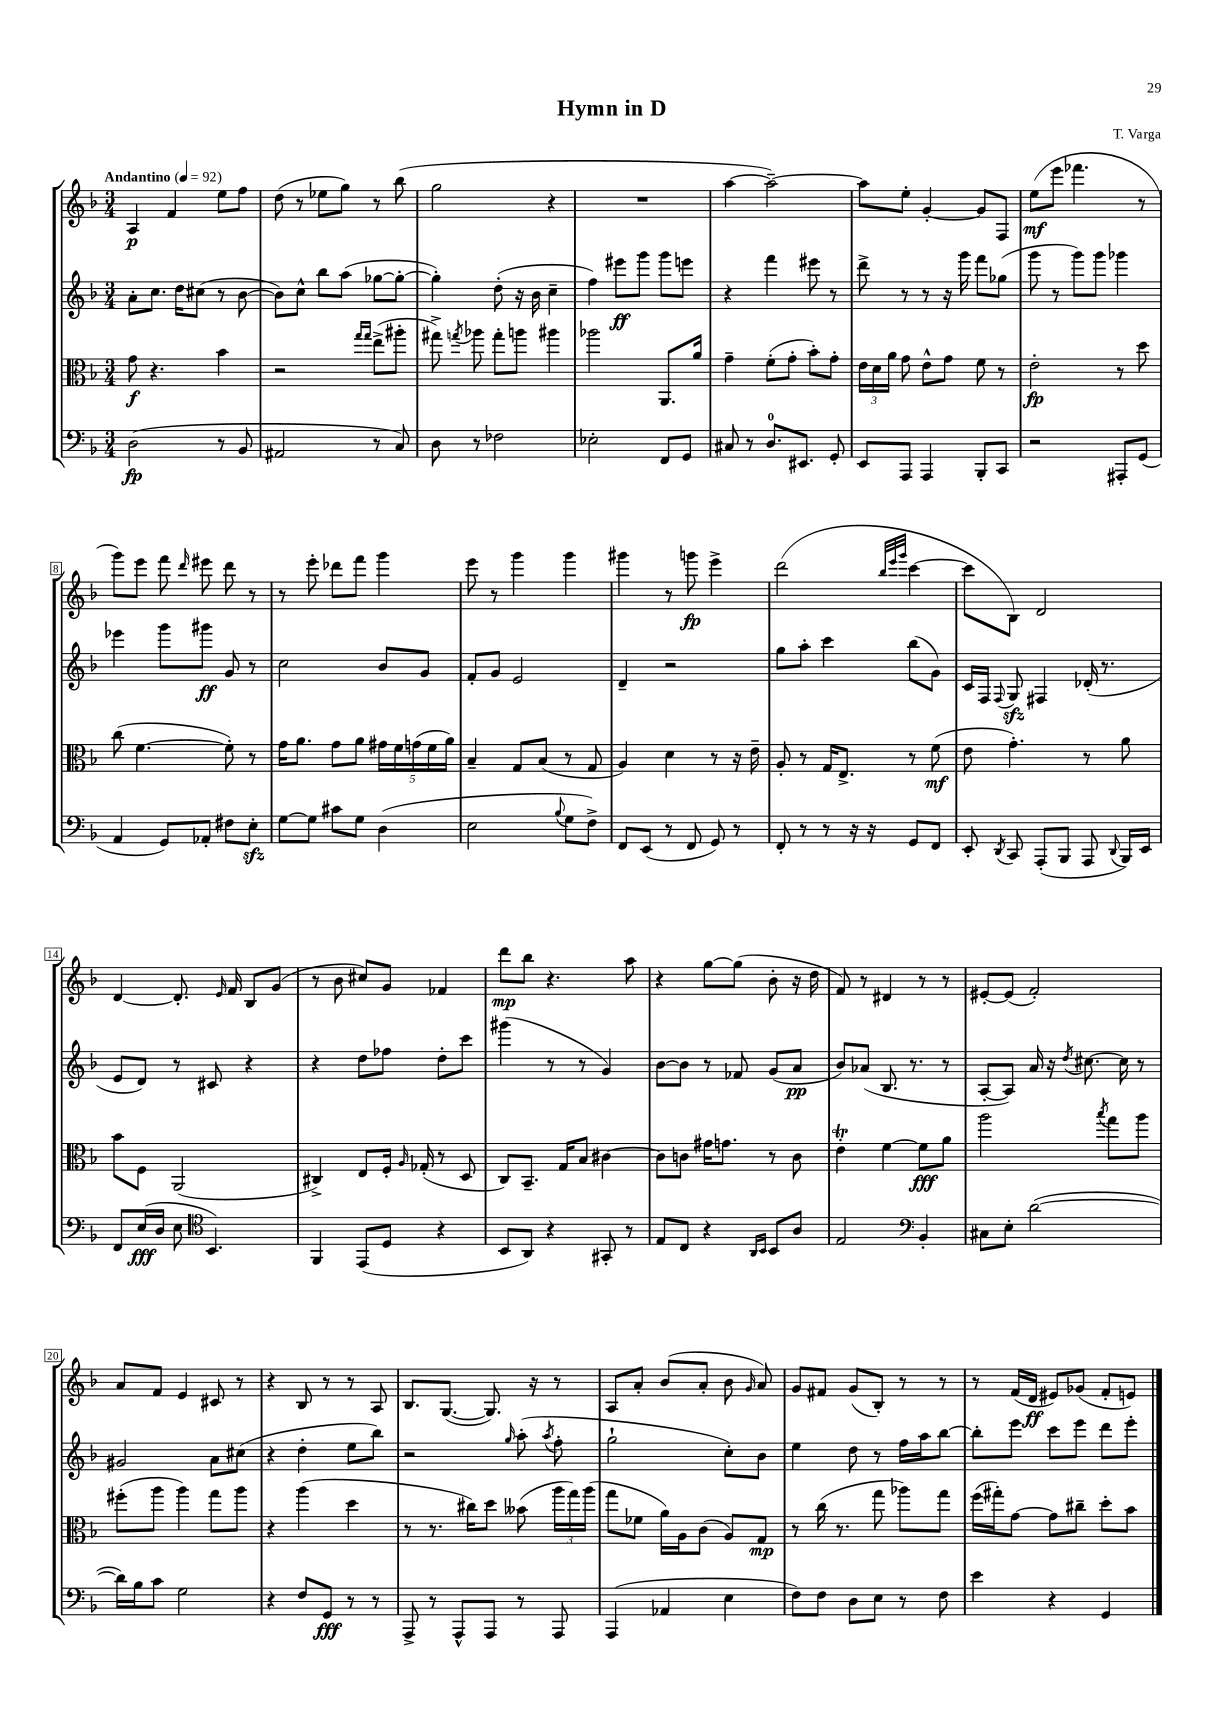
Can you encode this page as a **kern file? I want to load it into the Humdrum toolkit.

**kern	**kern	**kern	**kern
*staff4	*staff3	*staff2	*staff1
*clefF4	*clefC3	*clefG2	*clefG2
*k[b-]	*k[b-]	*k[b-]	*k[b-]
*M3/4	*M3/4	*M3/4	*M3/4
*MM92	*MM92	*MM92	*MM92
(2D	8g	8a'	4A
.	4.r	8.cc	.
.	.	.	4f
.	.	16dd	.
.	.	(8cc#	.
8r	4b-	8r	8ee
8BB-	.	[8b-	8ff
=	=	=	=
2AA#	2r	8b-])	(8dd
.	.	8cc^^	8r
.	.	8bb-	8ee-
.	.	(8aa	8gg)
.	16qqgg	.	.
.	16qqgg	.	.
8r	(8ee^	[8gg-	8r
8C)	8aa#'	8gg-'_	(8bb-
=	=	=	=
8D	8gg#^)	4gg-'])	2gg
.	8qgg	.	.
8r	8aa-	.	.
2F-	8gg'	(8dd'	.
.	8aa	16r	.
.	.	16b-	.
.	4aa#	4cc~	4r
=	=	=	=
2E-'	2aa-	4ff)	2.r
.	.	8eee#	.
.	.	8ggg	.
8FF	8.AA	8ggg	.
8GG	.	8eee	.
.	16a	.	.
=	=	=	=
8C#	4g~	4r	[4aa
8r	.	.	.
8.D	(8f'	4fff	2aa~_)
.	8g'	.	.
8.EE#	.	.	.
.	8b-')	8eee#	.
8GG'	8g'	8r	.
=	=	=	=
8EE	24e	8ddd^	8aa]
.	24d	.	.
.	24a	.	.
8AAA	8g	8r	8ee'
4AAA	8e^^	8r	[4g'
.	8g	16r	.
.	.	16ggg	.
8BBB-'	8f	8fff	8g]
8CC	8r	(8gg-	8F
=	=	=	=
2r	2e'	8ggg	(8ee
.	.	8r	8eee
.	.	8ggg)	4.fff-
.	.	8ggg	.
8AAA#'	8r	4ggg-	.
(8GG	8dd	.	8r
=	=	=	=
4AA	(8cc	4eee-	8ggg)
.	[4.f	.	8eee
8GG)	.	8ggg	8fff
.	.	.	16qqddd
8AA-'	.	8ggg#	8eee#
8F#	8f'])	8g	8ddd
8E'	8r	8r	8r
=	=	=	=
[8G	16g	2cc	8r
.	8.a	.	.
8G]	.	.	8eee'
8c#	8g	.	8ddd-
8G	8a	.	8fff
(4D	20g#	8b-	4ggg
.	20f	.	.
.	(20g	.	.
.	.	8g	.
.	20f	.	.
.	20a)	.	.
=	=	=	=
2E	4B-~	8f'	8eee
.	.	8g	8r
.	8G	2e	4ggg
.	(8B-	.	.
8qqB-	.	.	.
8G	8r	.	4ggg
8F^)	8G	.	.
=	=	=	=
8FF	4A)	4d~	4ggg#
(8EE	.	.	.
8r	4d	2r	8r
8FF	.	.	8ggg
8GG)	8r	.	4eee^
8r	16r	.	.
.	16e~	.	.
=	=	=	=
8FF'	8A'	8gg	(2ddd
8r	8r	8aa'	.
8r	16G	4ccc	.
.	8.E^	.	.
16r	.	.	.
16r	.	.	.
.	.	.	32qqbb-
.	.	.	32qqeee
.	.	.	32qqggg
8GG	8r	(8bb-	[4ccc
8FF	(8f	8g)	.
=	=	=	=
8EE'	8e	16c	8ccc]
.	.	16F	.
8qDD	.	8qqF	.
8CC	4.g')	8G	8B-)
(8AAA'	.	4F#	2d
8BBB-	.	.	.
8AAA	8r	(16d-'	.
.	.	8.r	.
8qqDD	.	.	.
16BBB-)	8a	.	.
16EE	.	.	.
=	=	=	=
8FF	8b-	8e	[4d
(16E	8F	8d)	.
16D	.	.	.
8E	(2AA	8r	8.d']
*clefC4	*	*	*
4.BB-)	.	8c#	.
.	.	.	16qqe
.	.	.	16f
.	.	4r	8B-
.	.	.	(8g
=	=	=	=
4FF	4C#^)	4r	8r
.	.	.	8b-
(8EE	8E	8dd	8cc#)
8D	16F'	8ff-	8g
.	16qqA	.	.
.	(16G-'	.	.
4r	8r	8dd'	4f-
.	8D	8ccc	.
=	=	=	=
8BB-	8C)	(4ggg#	8ddd
8AA)	8.BB-~	.	8bb-
4r	.	8r	4.r
.	16G	.	.
.	8B-	8r	.
8GG#'	[4c#	4g)	.
8r	.	.	8aa
=	=	=	=
8E	8c#]	[8b-	4r
8C	8c	8b-]	.
4r	16g#	8r	[8gg
.	8.g	.	.
.	.	8f-	(8gg]
16qqAA	.	.	.
16qqBB-	.	.	.
8BB-	8r	(8g	8b-'
8A	8c	8a	16r
.	.	.	16dd
=	=	=	=
2E	4e'	8b-)	8f)
.	.	(8a-	8r
.	[4f	8.B-	4d#
.	.	8.r	.
*clefF4	*	*	*
4BB-'	8f]	.	8r
.	8a	8r	8r
=	=	=	=
8C#	2aa	[8A'	[8e#'
8E'	.	8A])	(8e#]
([2d	.	16a	2f')
.	.	16r	.
.	.	8qdd	.
.	.	[8.cc#	.
.	8qbb-	.	.
.	8gg	.	.
.	.	16cc#]	.
.	8aa	8r	.
=	=	=	=
16d])	(8ff#'	2g#	8a
16B-	.	.	.
8c	8aa	.	8f
2G	4aa)	.	4e
.	8gg	8a	8c#
.	8aa	(8cc#	8r
=	=	=	=
4r	4r	4r	4r
8F	(4aa	4dd'	8B-
8GG	.	.	8r
8r	4dd	8ee	8r
8r	.	8bb-)	8A
=	=	=	=
8AAA^	8r	2r	8.B-
8r	8.r	.	.
.	.	.	([8.G
8AAA^^	.	.	.
.	16cc#)	.	.
8AAA	8dd	.	8.G])
.	.	16qqgg	.
8r	(8b--	(8aa'	.
.	.	.	16r
.	.	8qaa	.
8AAA	24aa	8ff'	8r
.	24gg)	.	.
.	(24aa	.	.
=	=	=	=
(4AAA	8gg	2gg`	8A
.	8f-	.	8a'
4AA-	16a)	.	(8b-
.	16A	.	.
.	(8c	.	8a'
4E	8A)	8cc')	8b-
.	.	.	16qqg
.	8G	8b-	8a)
=	=	=	=
8F)	8r	4ee	8g
8F	(16cc	.	8f#
.	8.r	.	.
8D	.	8dd	(8g
8E	8gg	8r	8B-')
8r	8aa-)	16ff	8r
.	.	16aa	.
8F	8gg	[8bb-	8r
=	=	=	=
4e	(16ff	8bb-']	8r
.	16gg#')	.	.
.	[8g	8eee	(16f
.	.	.	16d
4r	8g]	8ccc	8e#)
.	8cc#~	8eee	(8g-
4GG	8dd'	8ddd	8f'
.	8b-	8eee'	8e)
==	==	==	==
*-	*-	*-	*-
